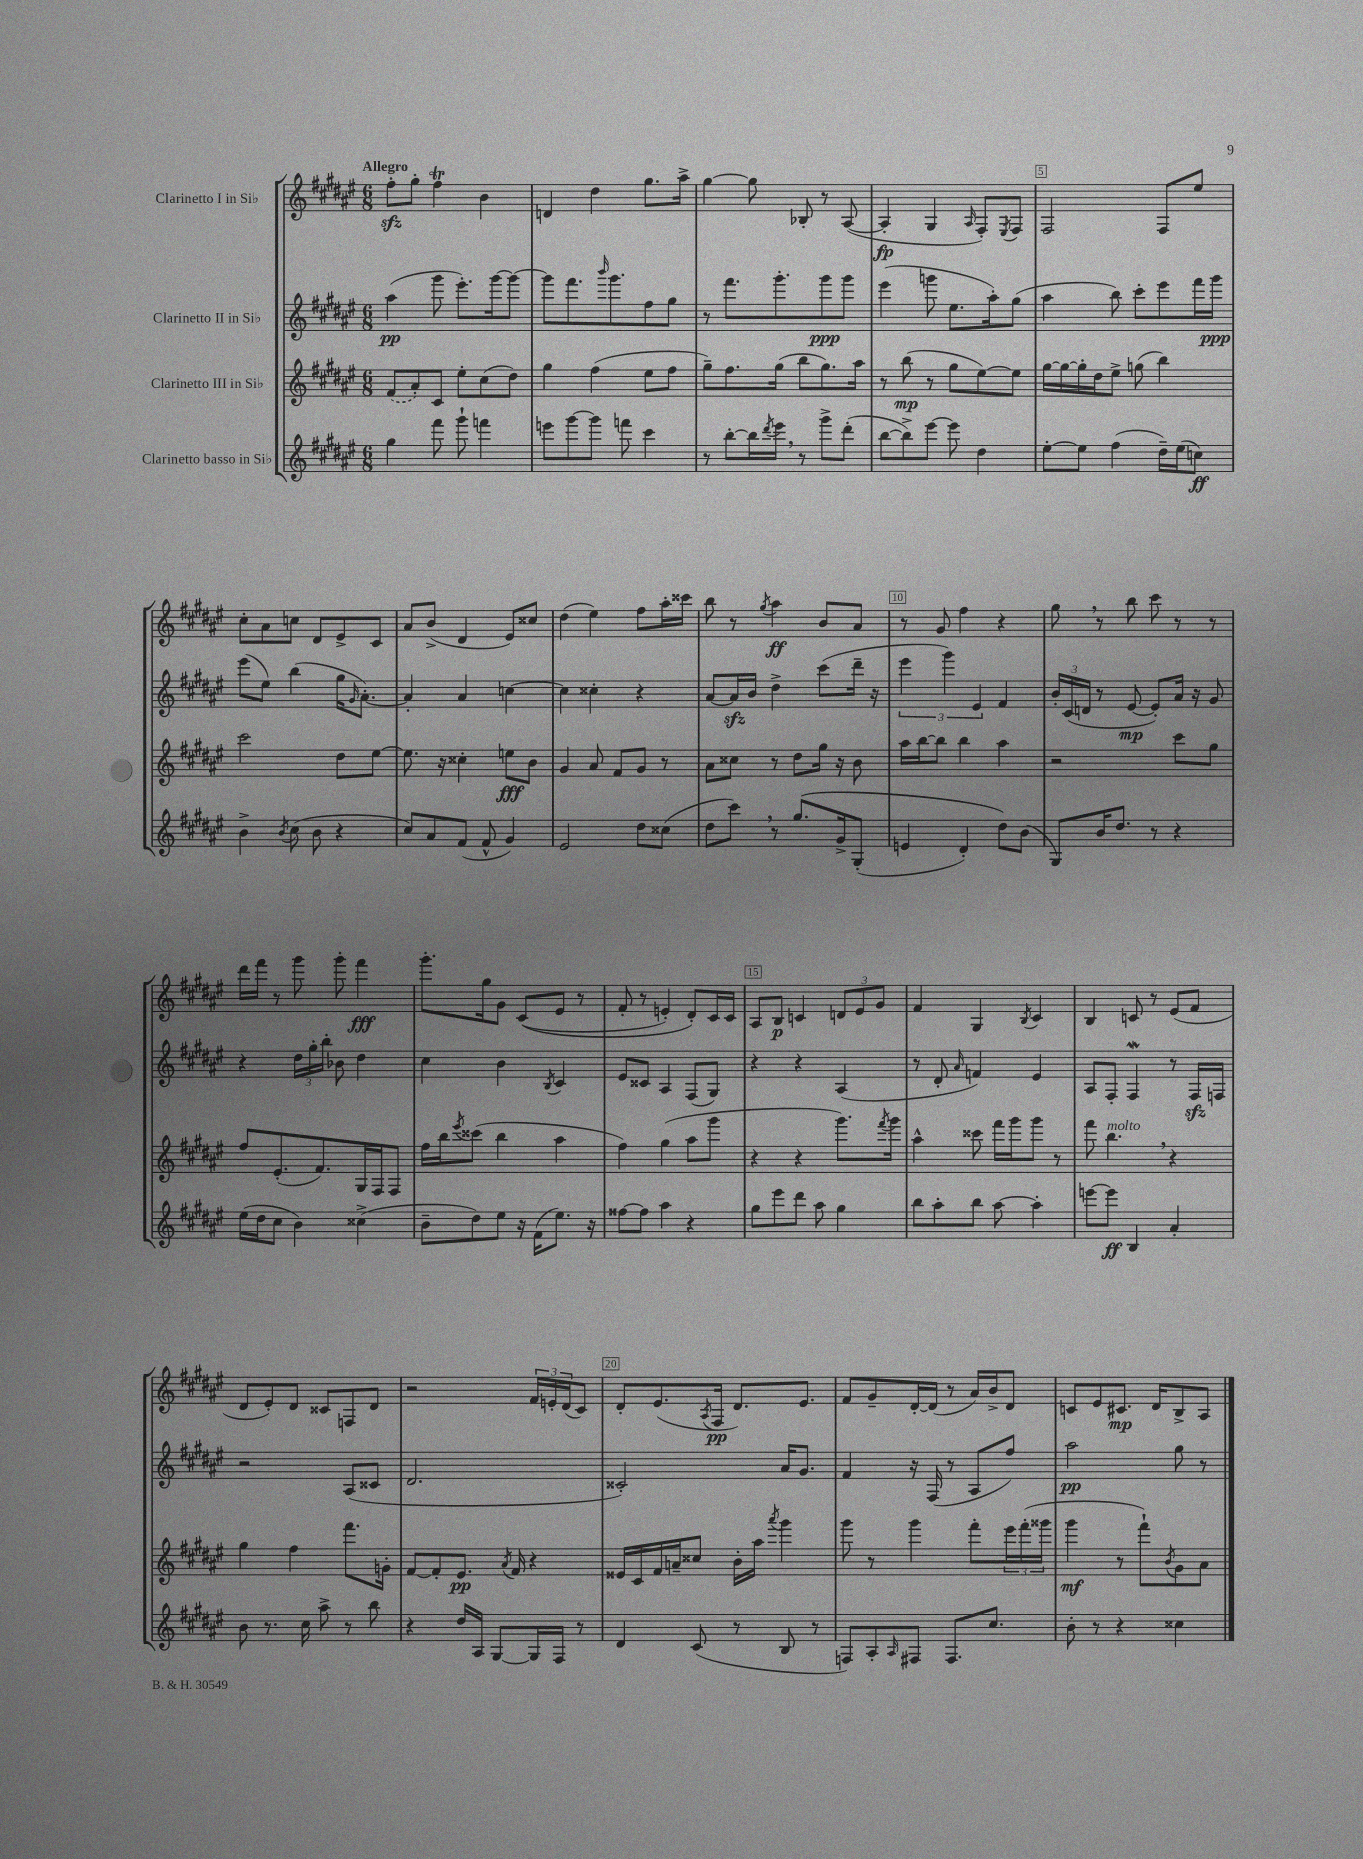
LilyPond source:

<<
\new StaffGroup <<
\new Staff = "s0" \with { instrumentName = "Clarinetto I in Sib" } {
    \clef treble \key fis \major \numericTimeSignature \time 6/8 \tempo "Allegro"
    fis''8-.\sfz gis''8-. fis''4\trill b'4 |
    d'4 dis''4 gis''8. ais''16-> |
    gis''4~ gis''8 bes8-. r8 ais8~( |
    ais4-.\fp gis4 \grace { ais16 } fis8-.) \acciaccatura { eis8 } fis8 |
    fis2 fis8 eis''8 |
    cis''8-. ais'8 c''8 dis'8 eis'8-> cis'8 |
    ais'8 b'8->( dis'4 eis'8) cisis''8 |
    dis''4( eis''4) fis''8 ais''16-. cisis'''16 |
    b''8 r8 \acciaccatura { gis''8 } ais''4\ff b'8 ais'8 |
    r8 gis'8 fis''4 r4 |
    gis''8 \breathe r8 b''8 cis'''8 r8 r8 |
    dis'''16 fis'''16 r8 gis'''8 gis'''8-. fis'''4\fff |
    gis'''8.-. gis''16 gis'8 cis'8(\( eis'8 r8 |
    fis'8-. r8 e'4-.) dis'8-.\) cis'16 cis'16 |
    ais8 b8\p c'4 \tuplet 3/2 { d'8 eis'8 gis'8 } |
    fis'4 gis4 \acciaccatura { b8 } cis'4 |
    b4 c'8 r8 eis'8( fis'8 |
    dis'8 eis'8-.) dis'8 cisis'8 f8 dis'8 |
    r2 \tuplet 3/2 { fis'16 e'16-. dis'16( } cis'8) |
    dis'8-. eis'8.( \acciaccatura { ais8 } fis16\pp dis'8.) eis'8. |
    fis'8 gis'8-- dis'16~-. dis'16( r8 ais'16) b'16-> dis'8 |
    c'8 eis'8 cis'8.\mp dis'16 b8-> ais8 \bar "|." |
}
\new Staff = "s1" \with { instrumentName = "Clarinetto II in Sib" } {
    \clef treble \key fis \major \numericTimeSignature \time 6/8
    ais''4\pp( gis'''8 eis'''8.-.) gis'''16~ gis'''8~ |
    gis'''8 fis'''8. \grace { b'''16 } gis'''8. fis''8 gis''8 |
    r8 fis'''8. gis'''8.-. gis'''8\ppp gis'''8 |
    eis'''4( g'''8 eis''8. ais''16-.) gis''8( |
    ais''4 b''8) cis'''8-. eis'''8 fis'''16 gis'''16\ppp |
    eis'''8( eis''8) b''4( gis''16 \grace { gis'16 } ais'8.~-.) |
    ais'4-. ais'4 c''4~ |
    c''4 cisis''4-. r4 |
    ais'8~ ais'16\sfz b'16 dis''4-> cis'''8( dis'''16-- r16 |
    \tuplet 3/2 { eis'''4 gis'''4) eis'4 } fis'4 |
    \tuplet 3/2 { b'16-. cis'16( d'16 } r8 eis'8~\mp eis'8-.) ais'16 r16 gis'8 |
    r4 \tuplet 3/2 { dis''16 gis''16-. b''16-. } bes'8 dis''4 |
    cis''4 b'4 \acciaccatura { b8 } cis'4 |
    eis'8 cisis'8 ais4 fis8( gis8) |
    r4 r4 ais4( |
    r8 dis'8-. \grace { ais'16 } f'4) eis'4 |
    ais8 fis8-. fis4\mordent r8 fis16\sfz f16 |
    r2 ais8( cisis'8 |
    dis'2. |
    cisis'2-.) ais'16 gis'8. |
    fis'4 r16 fis16( r8 ais8 fis''8) |
    ais''2\pp gis''8 r8 \bar "|." |
}
\new Staff = "s2" \with { instrumentName = "Clarinetto III in Sib" } {
    \clef treble \key fis \major \numericTimeSignature \time 6/8
    \once \slurDashed fis'8( ais'8-.) cis'8 eis''8-. cis''8( dis''8) |
    gis''4 fis''4( eis''8 fis''8 |
    gis''8--) fis''8. gis''16( b''8 gis''8.) ais''16 |
    r8 b''8\mp( r8 gis''8 eis''8~) eis''8 |
    gis''16~ gis''16~ gis''16-. dis''16 eis''8-> g''8( b''4) |
    cis'''2 dis''8 eis''8~ |
    eis''8. r16 cisis''4-. e''8\fff b'8 |
    gis'4 ais'8 fis'8 gis'8 r8 |
    ais'8 cisis''8 r8 dis''8 gis''16 r16 b'8 |
    ais''16 b''16~ b''8 b''4 ais''4 |
    r2 cis'''8 gis''8 |
    fis''8 eis'8.-.( fis'8.) gis16 fis16 fis8 |
    fis''16 b''16 \acciaccatura { eis'''8 } cisis'''8( b''4 ais''4 |
    fis''4) gis''4( ais''8 gis'''8 |
    r4 r4 gis'''8.) \acciaccatura { fis'''8 } gis'''16 |
    ais''4-^ cisis'''8 fis'''16 gis'''16 gis'''8 r8 |
    fis'''8 b''4.^\markup { \italic "molto" } \breathe r4 |
    gis''4 fis''4 fis'''8. g'16-. |
    fis'8~ fis'8-. eis'8.\pp \acciaccatura { ais'8 } fis'16 r4 |
    eisis'16 cis'16 fis'16 a'16-- cisis''8 b'16-. ais''16 \acciaccatura { ais'''8 } gis'''4 |
    gis'''8 r8 gis'''4 fis'''8-. \tuplet 3/2 { eis'''16 fis'''16-.( gisis'''16 } |
    gis'''4\mf r8 fis'''8-!) \acciaccatura { b'8 } gis'8 ais'8 \bar "|." |
}
\new Staff = "s3" \with { instrumentName = "Clarinetto basso in Sib" } {
    \clef treble \key fis \major \numericTimeSignature \time 6/8
    gis''4 fis'''8 gis'''8-! f'''4 |
    e'''8 gis'''8~ gis'''8 f'''8 cis'''4 |
    r8 b''8~-. b''16 \acciaccatura { dis'''8 } eis'''16 \breathe r8 gis'''8-> dis'''8-.( |
    b''8~ b''8->) eis'''8~ eis'''8 dis''4 |
    eis''8~-. eis''8 fis''4( dis''16--) eis''16( c''8\ff) |
    b'4-> \acciaccatura { b'8 } cis''8( b'8 r4 |
    cis''8) ais'8 fis'8( fis'8-^ gis'4) |
    eis'2 dis''8 cisis''8( |
    dis''8 cis'''8) \breathe r8 gis''8.\( gis'16-> gis8-.( |
    e'4 dis'4-.) dis''8\) b'8( |
    gis8) b'16 dis''8. r8 r4 |
    eis''16( dis''16 cis''8 b'4) cisis''4->( |
    b'8-- dis''8) eis''8 r16 fis'16( eis''8.) r16 |
    fisis''8~ fisis''8 ais''4 r4 |
    gis''8 eis'''8 dis'''8 ais''8 gis''4 |
    b''8 ais''8-. b''8 ais''8~ ais''4-. |
    e'''8~ e'''8\ff b4 ais'4-. |
    b'8 r8. cis''16 ais''8-> r8 b''8 |
    r4 dis''16 ais16 gis8~ gis16 fis16 r8 |
    dis'4 cis'8( r8 b8 r8 |
    f8) ais8-. \grace { ais16 } fis8 fis8. cis''8. |
    b'8-. r8 r4 cisis''4 \bar "|." |
}
>>
>>
\layout { \context { \Score \override BarNumber.break-visibility = ##(#f #t #t) barNumberVisibility = #(every-nth-bar-number-visible 5) \override BarNumber.stencil = #(make-stencil-boxer 0.1 0.3 ly:text-interface::print) } }
